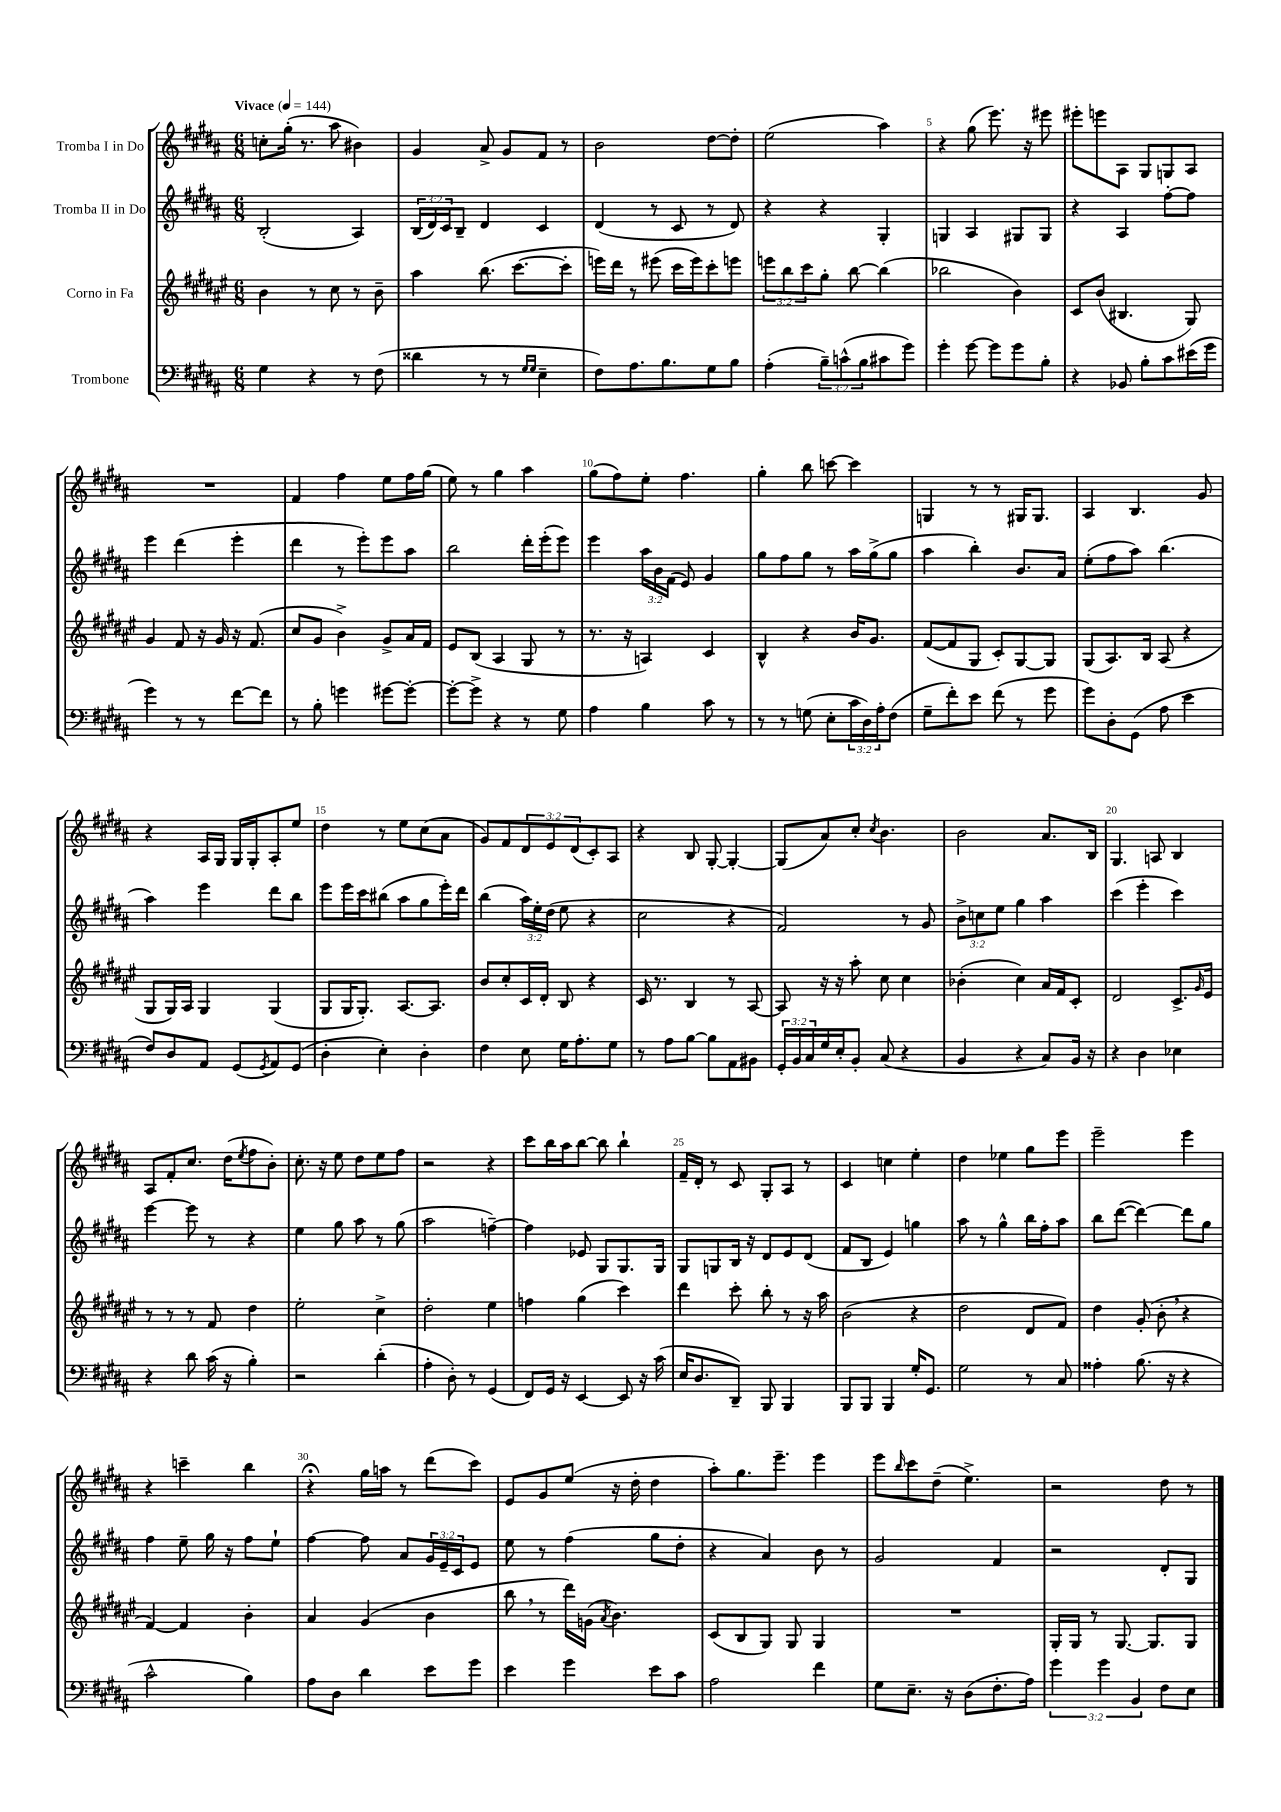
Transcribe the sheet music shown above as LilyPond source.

<<
\new StaffGroup <<
\new Staff = "s0" \with { instrumentName = "Tromba I in Do" } {
    \clef treble \key b \major \numericTimeSignature \time 6/8 \override Staff.TupletNumber.text = #tuplet-number::calc-fraction-text \tempo "Vivace" 4 = 144
    c''8-. gis''16-.( r8. ais''8 bis'4) |
    gis'4 ais'8-> gis'8 fis'8 r8 |
    b'2 dis''8~ dis''8-. |
    e''2( ais''4) |
    r4 gis''8( e'''8.) r16 eis'''8 |
    eis'''8-. e'''8 ais8 gis8 g8 ais8 |
    R2. |
    fis'4 fis''4 e''8 fis''16 gis''16( |
    e''8) r8 gis''4 ais''4 |
    gis''8( fis''8) e''8-. fis''4. |
    gis''4-. b''8 c'''8~ c'''4 |
    g4 r8 r8 gis16 gis8. |
    ais4 b4. gis'8 |
    r4 ais16 gis16 gis16 gis16-. ais8-. e''8 |
    dis''4 r8 e''8 cis''8( ais'8 |
    gis'8) fis'8 \tuplet 3/2 { dis'8 e'8 dis'8( } cis'8-.) ais8 |
    r4 b8 gis8~-. gis4~-. |
    gis8( ais'8) cis''8-. \acciaccatura { cis''8 } b'4. |
    b'2 ais'8. b16 |
    gis4. a8 b4 |
    ais8 fis'8-. cis''8. dis''16( \acciaccatura { e''8 } fis''8 b'8-.) |
    cis''8.-. r16 e''8 dis''8 e''8 fis''8 |
    r2 r4 |
    cis'''8 b''16 ais''16 b''8~ b''8 b''4-! |
    fis'16-- dis'16-. r8 cis'8 gis8-. ais8 r8 |
    cis'4 c''4 e''4-. |
    dis''4 ees''4 gis''8 e'''8 |
    e'''2-- e'''4 |
    r4 c'''4-- b''4 |
    r4\fermata gis''16 a''16 r8 dis'''8( cis'''8) |
    e'8 gis'8 e''8( r16 dis''16-. dis''4 |
    ais''8-.) gis''8. e'''8.-- e'''4 |
    e'''8 \grace { b''16 } cis'''8 dis''8--( e''4.->) |
    r2 dis''8 r8 \bar "|." |
}
\new Staff = "s1" \with { instrumentName = "Tromba II in Do" } {
    \clef treble \key b \major \numericTimeSignature \time 6/8 \override Staff.TupletNumber.text = #tuplet-number::calc-fraction-text
    b2-.( ais4) |
    \tuplet 3/2 { b16( dis'16) cis'16 } b8-- dis'4 cis'4 |
    dis'4( r8 cis'8 r8 dis'8) |
    r4 r4 gis4-. |
    g4 ais4 gis8 gis8 |
    r4 ais4 fis''8~-. fis''8 |
    e'''4 dis'''4( e'''4-. |
    dis'''4 r8 e'''8-.) e'''8 ais''8 |
    b''2 dis'''16-. e'''16-.( e'''8) |
    e'''4 \tuplet 3/2 { ais''16 b'16 fis'16( } e'8) gis'4 |
    gis''8 fis''8 gis''8 r8 ais''16 gis''16->( gis''8 |
    ais''4 b''4-.) b'8. ais'16 |
    e''8-.( fis''8 ais''8) b''4.( |
    ais''4) e'''4 dis'''8 b''8 |
    e'''8 e'''16 cis'''16 bis''8( ais''8 gis''8 e'''16-.) dis'''16 |
    b''4( \tuplet 3/2 { ais''16) e''16-. dis''16( } e''8 r4 |
    cis''2 r4 |
    fis'2) r8 gis'8 |
    \tuplet 3/2 { b'8-> c''8 e''8 } gis''4 ais''4 |
    cis'''4( e'''4-. cis'''4) |
    e'''4~ e'''8 r8 r4 |
    e''4 gis''8 ais''8 r8 gis''8( |
    ais''2 f''4~--) |
    f''4 ees'8 gis8 gis8. gis16 |
    gis8 g8 b16 r16 dis'8 e'8 dis'8( |
    fis'8 b8 e'4) g''4 |
    ais''8 r8 gis''4-^ b''16 fis''16-. ais''8 |
    b''8 dis'''8~( dis'''4~) dis'''8 gis''8 |
    fis''4 e''8-- gis''16 r16 fis''8 e''8-! |
    fis''4~ fis''8 ais'8 \tuplet 3/2 { gis'16 e'16-- cis'16 } e'8 |
    e''8 r8 fis''4( gis''8 dis''8-. |
    r4 ais'4) b'8 r8 |
    gis'2 fis'4 |
    r2 dis'8-. gis8 \bar "|." |
}
\new Staff = "s2" \with { instrumentName = "Corno in Fa" } {
    \clef treble \key fis \major \numericTimeSignature \time 6/8 \override Staff.TupletNumber.text = #tuplet-number::calc-fraction-text
    b'4 r8 cis''8 r8 b'8-- |
    ais''4 b''8.( cis'''8.~ cis'''8-. |
    e'''16) dis'''16 r8 eis'''8( cis'''16 eis'''16) cis'''8-. e'''8 |
    \tuplet 3/2 { e'''8 b''8 cis'''8 } gis''8-. b''8~ b''4( |
    bes''2 b'4) |
    cis'8 b'8( bis4. gis8) |
    gis'4 fis'8 r16 gis'16 r16 fis'8.( |
    cis''8 gis'8 b'4->) gis'8-> ais'16 fis'16 |
    eis'8 b8( ais4 gis8 r8 |
    r8. r16 a4) cis'4 |
    b4-^ r4 b'16 gis'8. |
    fis'8~( fis'8 gis8 cis'8-.) gis8~ gis8 |
    gis8( ais8.) b16 ais8( r4 |
    gis8 gis16) ais16 gis4 gis4( |
    gis8 gis16 gis8.-.) ais8.~ ais8. |
    b'8 cis''8-. cis'16 dis'16-. b8 r4 |
    cis'16 r8. b4 r8 ais8~ |
    ais8 r16 r16 ais''8-. cis''8 cis''4 |
    bes'4-.( cis''4) ais'16 fis'16 cis'8-. |
    dis'2 cis'8.-> \grace { gis'16 } eis'16 |
    r8 r8 r8 fis'8 dis''4 |
    eis''2-. cis''4-> |
    dis''2-. eis''4 |
    f''4 gis''4( cis'''4) |
    dis'''4 cis'''8-. b''8-. r8 r16 ais''16 |
    b'2( r4 |
    dis''2 dis'8 fis'8) |
    dis''4 gis'8-.( b'8-. \breathe r4 |
    fis'4~) fis'4 b'4-. |
    ais'4 gis'4( b'4 |
    b''8 \breathe r8 dis'''16) g'16( \acciaccatura { ais'8 } b'4.) |
    cis'8( b8 gis8) gis8 gis4 |
    R2. |
    gis16-. gis16 r8 gis8.~ gis8. gis8 \bar "|." |
}
\new Staff = "s3" \with { instrumentName = "Trombone" } {
    \clef bass \key b \major \numericTimeSignature \time 6/8 \override Staff.TupletNumber.text = #tuplet-number::calc-fraction-text
    gis4 r4 r8 fis8( |
    disis'4 r8 r8 \grace { gis16 gis16 } e4-- |
    fis8) ais8. b8. gis8 b8 |
    ais4-.( \tuplet 3/2 { b8--) c'8-^( b8 } cis'8 gis'8) |
    gis'4-. gis'8~ gis'8 gis'8 b8-. |
    r4 bes,8 b8-. cis'8 eis'16( gis'16 |
    gis'4) r8 r8 fis'8~ fis'8 |
    r8 b8-. g'4 gis'8~ gis'8~-. |
    gis'8~-. gis'8-> r4 r8 gis8 |
    ais4 b4 cis'8 r8 |
    r8 r8 g8( e8-. \tuplet 3/2 { cis'16 dis16) ais16-. } fis8( |
    gis8-- fis'8-.) e'8 fis'8( r8 gis'8 |
    gis'8) dis8-. gis,8( ais8 e'4 |
    fis8) dis8 ais,8 gis,8( \acciaccatura { gis,8 } ais,8) gis,8( |
    dis4-. e4-.) dis4-. |
    fis4 e8 gis16 ais8.-. gis8 |
    r8 ais8 b8~ b8 ais,8 bis,8 |
    \tuplet 3/2 { gis,16-. b,16 cis16 } gis16 e16-. b,8-. cis8( r4 |
    b,4 r4 cis8) b,16 r16 |
    r4 dis4 ees4 |
    r4 dis'8 cis'16( r16 b4-.) |
    r2 dis'4-.( |
    ais4-. dis8-.) r8 gis,4( |
    fis,8) gis,16 r16 e,4~ e,8 r16 cis'16( |
    e16 dis8. dis,8--) b,,8 b,,4 |
    b,,8 b,,8 b,,4 gis16-. gis,8. |
    gis2 r8 cis8 |
    aisis4-. b8.( r16 r4 |
    cis'2-^ b4) |
    ais8 dis8 dis'4 e'8 gis'8 |
    e'4 gis'4 e'8 cis'8 |
    ais2 fis'4 |
    gis8 e8.-- r16 dis8( fis8.-. ais16) |
    \tuplet 3/2 { gis'4 gis'4 b,4 } fis8 e8 \bar "|." |
}
>>
>>
\layout { \context { \Score \override BarNumber.break-visibility = ##(#f #t #t) barNumberVisibility = #(every-nth-bar-number-visible 5) } }
